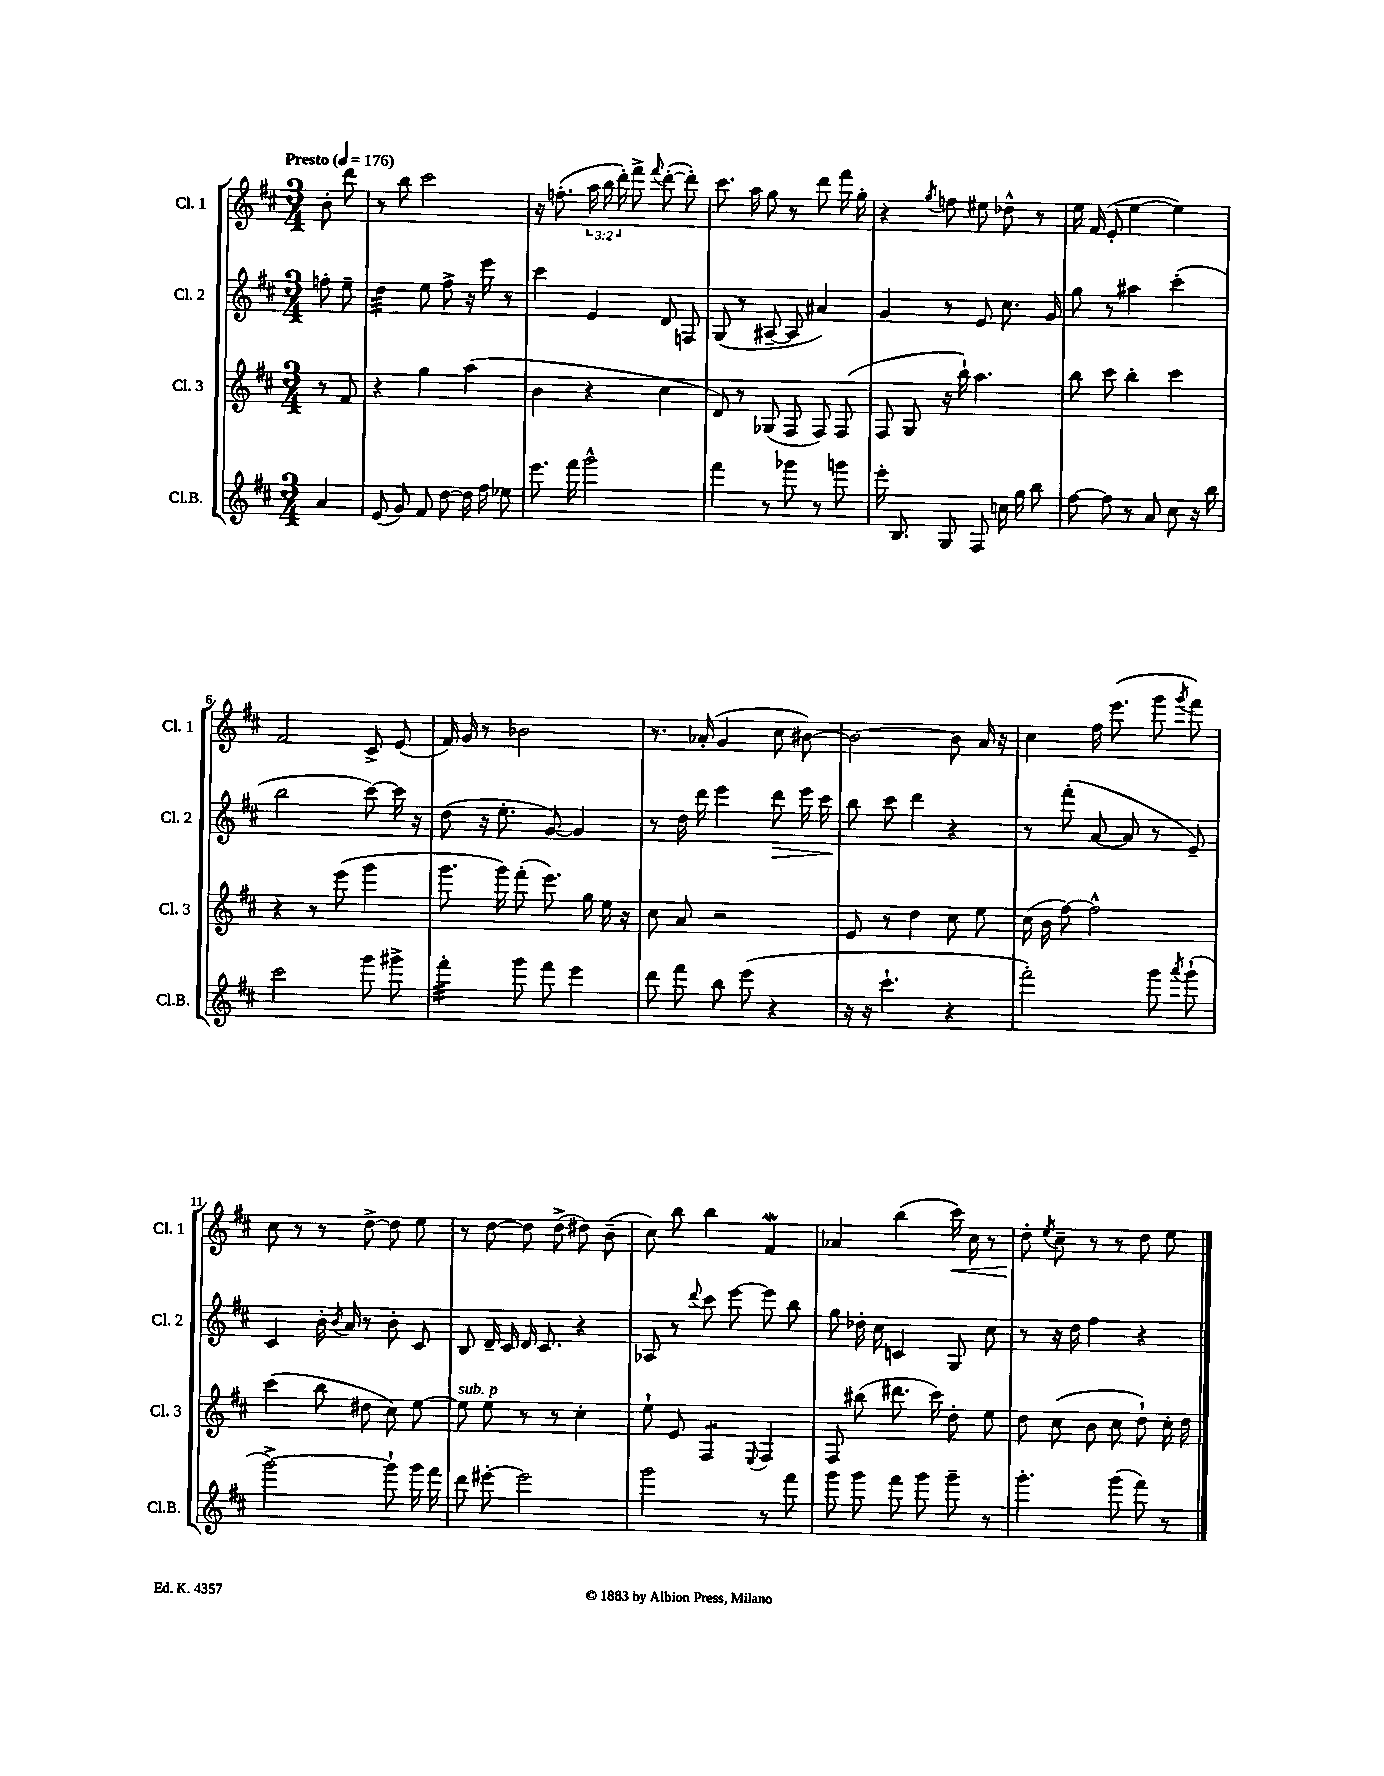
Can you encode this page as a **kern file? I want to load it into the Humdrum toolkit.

**kern	**kern	**kern	**kern
*staff4	*staff3	*staff2	*staff1
*clefG2	*clefG2	*clefG2	*clefG2
*k[f#c#]	*k[f#c#]	*k[f#c#]	*k[f#c#]
*M3/4	*M3/4	*M3/4	*M3/4
*MM176	*MM176	*MM176	*MM176
4a/	8r	8ff'\	8b'\
.	8f#/	8ee~\	8ddd\
=	=	=	=
(8e/	4r	4dd\	8r
8g/)	.	.	8bb\
8f#/	4gg\	8ee\	2ccc#\
[8dd\	.	8ff#^\	.
16dd\]	(4aa\	16r	.
16ff#\	.	16eee\	.
8ee-\	.	8r	.
=	=	=	=
8.eee\	4b\	4ccc#\	16r
.	.	.	(8.ff'\
16fff#\	.	.	.
2ggg^^\	4r	4e/	24aa\
.	.	.	24bb\
.	.	.	24ddd'\)
.	.	.	8fff#^\
.	.	.	8qqfff#/
.	4cc#\	8d/	([8ddd'\
.	.	8F/	8ddd'\])
=	=	=	=
4fff#\	8d/)	(8G/	8.ccc#\
.	8r	8r	.
.	.	.	16aa\
8r	(8G-/	[8A#~/	8gg\
8ggg-\	8F#/	8A#/]	8r
8r	8F#/)	4a#/)	8ddd\
8ggg\	(8F#/	.	16fff#\
.	.	.	16gg'\
=	=	=	=
16eee'\	8F#/	4g/	4r
8.B/	.	.	.
.	8G/	.	.
.	.	.	8qgg/
8G/	16r	8r	8ff\
.	16bb`\)	.	.
8F#/	4.aa\	8e/	8ee#\
16cc\	.	8.cc#\	8dd-^^\
16gg\	.	.	.
8bb\	.	.	8r
.	.	16g/	.
=	=	=	=
[8ff#\	8bb\	8gg\	16ee\
.	.	.	(16f#/
8ff#\]	8ccc#\	8r	8e'/
8r	4bb'\	4aa#\	[4ee\
8a/	.	.	.
8cc#\	4ccc#\	(4ccc#'\	4ee\])
16r	.	.	.
16bb\	.	.	.
=	=	=	=
2ccc#\	4r	2bb\	2f#/
.	8r	.	.
.	(8eee\	.	.
8ggg\	4ggg\	[8ccc#\)	8c#^/
8ggg#^\	.	16ccc#\]	(8e/
.	.	16r	.
=	=	=	=
4fff#'\	8.ggg\	(8dd\	16f#/)
.	.	.	16g/
.	.	16r	8r
.	16ggg\)	8.ee'\	.
8ggg\	(8fff#'\	.	2b-\
8fff#\	8.eee\)	[8g/)	.
4eee\	.	4g/]	.
.	16gg\	.	.
.	16ee\	.	.
.	16r	.	.
=	=	=	=
8ddd\	8cc#\	8r	8.r
8fff#\	8a/	16dd\	.
.	.	16ddd\	(16a-'/
8bb\	2r	4eee\	4g/
(8eee\	.	.	.
4r	.	8ddd\	8cc#\
.	.	16eee\	[8b#\)
.	.	16ccc#\	.
=	=	=	=
16r	8e/	8bb\	2b#\_
16r	.	.	.
4.ccc#`\	8r	8ccc#\	.
.	4dd\	4ddd\	.
4r	8cc#\	4r	8b#\]
.	8ee\	.	16a/
.	.	.	16r
=	=	=	=
2fff#'\)	(16cc#\	8r	4cc#\
.	16b\	.	.
.	[8ff#\)	(8fff#'\	.
.	2ff#^^\]	[8a/	16ff#\
.	.	.	(8.eee\
.	.	8a/]	.
8ggg\	.	8r	8ggg\
8qaaa/	.	.	8qggg/
(8ggg`\	.	8e~/)	8fff#\)
=	=	=	=
[2ggg^\)	(4ccc#\	4c#/	8cc#\
.	.	.	8r
.	8bb\	16b'\	8r
.	.	8qb/	.
.	.	16a/	.
.	8dd#\	8r	[8dd^\
8ggg`\]	8cc#\)	8b'\	8dd\]
16ggg\	[8ee\	8c#/	8ee\
16fff#\	.	.	.
=	=	=	=
8ddd\	8ee\]	8B/	8r
[8eee#'\	8ee\	16d~/	[8dd\
.	.	16c#/	.
2eee#\]	8r	16d/	8dd\]
.	.	8.c#/	.
.	8r	.	(8dd^\
.	4cc#'\	4r	8dd#\)
.	.	.	(8b~\
=	=	=	=
2ggg\	8ee`\	8A-/	8cc#\)
.	8e/	8r	8bb\
.	.	8qqddd/	.
.	4F#/	8ccc#\	4bb\
.	.	[8eee\	.
.	8qqE/	.	.
8r	4F#/	8eee\]	4f#/
8fff#\	.	8bb\	.
=	=	=	=
8ggg\	8F#/	8gg\	4a-/
8ggg\	(8bb#\	16dd-'\	.
.	.	16cc#\	.
8fff#\	8.ddd#\	4c/	(4bb\
8ggg\	.	.	.
.	16ccc#\)	.	.
8ggg~\	8dd'\	8G/	16ccc#\)
.	.	.	16cc#\
8r	8ee\	8cc#\	8r
=	=	=	=
4.ggg'\	8dd\	8r	8dd'\
.	.	.	8qee/
.	(8cc#\	16r	8cc#~\
.	.	16dd\	.
.	8b\	4ff#\	8r
(8ggg\	8cc#\	.	8r
8fff#\)	8dd`\)	4r	8dd\
8r	16cc#'\	.	8ee\
.	16dd\	.	.
==	==	==	==
*-	*-	*-	*-
